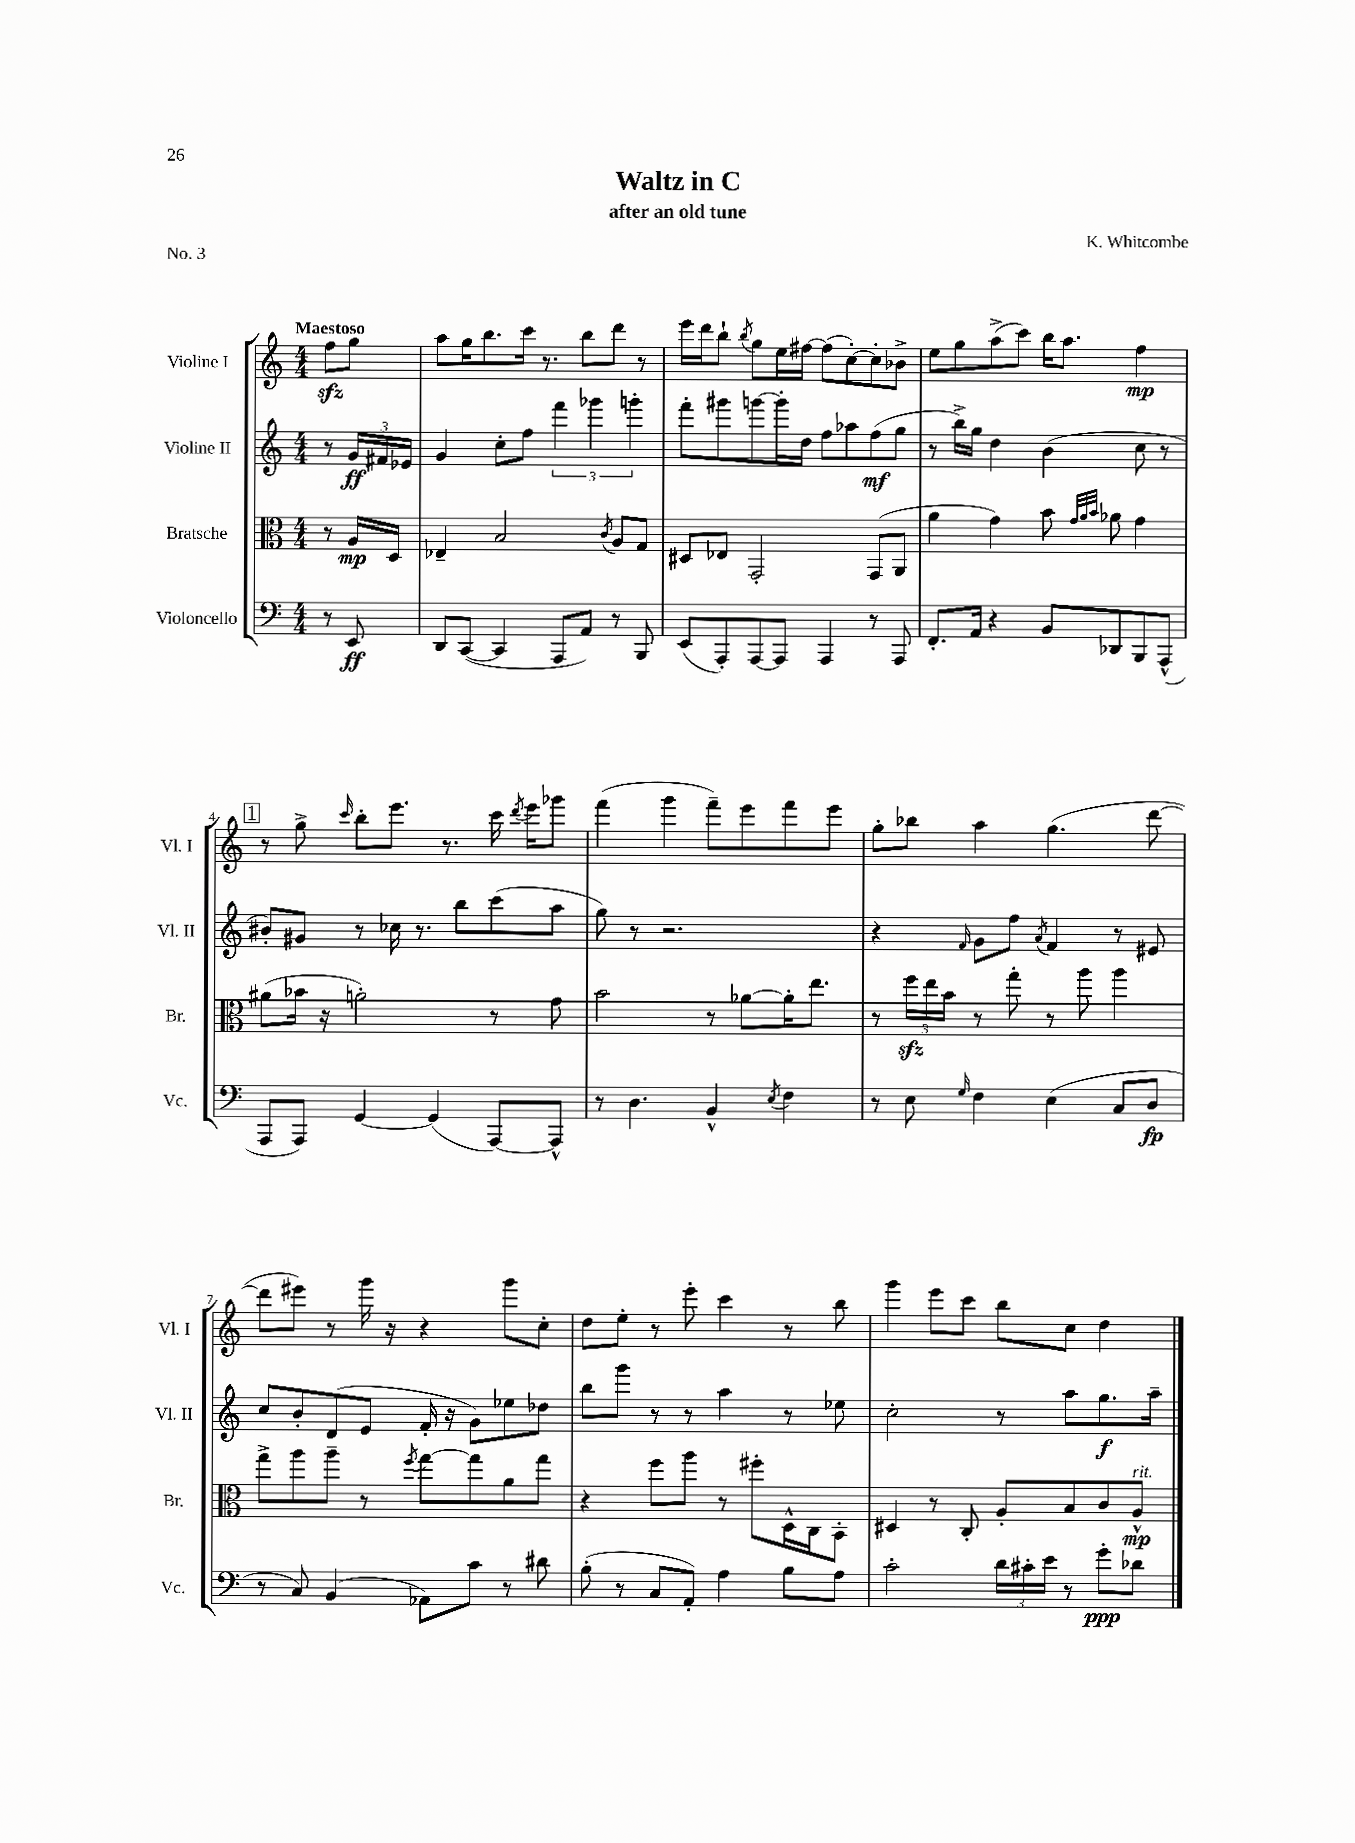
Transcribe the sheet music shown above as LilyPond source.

\header { title = "Waltz in C" composer = "K. Whitcombe" subtitle = "after an old tune" piece = "No. 3" }
<<
\new StaffGroup <<
\new Staff = "s0" \with { instrumentName = "Violine I" shortInstrumentName = "Vl. I" } {
    \clef treble \key c \major \numericTimeSignature \time 4/4 \partial 4 \tempo "Maestoso"
    \autoBeamOff f''8[\sfz g''8] |
    a''8[ g''16 b''8. c'''16] r8. b''8[ d'''8] r8 |
    e'''16[ d'''16 b''8]-! \acciaccatura { b''8 } g''8[ e''16 fis''16]~ fis''8[( c''8~-.) c''8-. bes'8]-> |
    e''8[ g''8 a''8->( c'''8]) b''16[ a''8.] f''4\mp |
    \mark \markup { \box "1" } r8 g''8-> \grace { c'''16 } b''8[-. e'''8.] r8. c'''16 \acciaccatura { d'''8 } e'''16[ ges'''8] |
    f'''4( g'''4 f'''8[--) e'''8 f'''8 e'''8] |
    g''8[-. bes''8] a''4 g''4.( d'''8~ |
    d'''8[ eis'''8]) r8 g'''16 r16 r4 g'''8[ c''8]-. |
    d''8[ e''8]-. r8 e'''8-. c'''4 r8 b''8 |
    g'''4 e'''8[ c'''8] b''8[ c''8] d''4 \bar "|." |
}
\new Staff = "s1" \with { instrumentName = "Violine II" shortInstrumentName = "Vl. II" } {
    \clef treble \key c \major \numericTimeSignature \time 4/4 \partial 4
    \autoBeamOff r8 \tuplet 3/2 { g'16[\ff fis'16 ees'16] } |
    g'4 c''8[-. f''8] \tuplet 3/2 { f'''4 ges'''4 g'''4-. } |
    f'''8[-. gis'''8 g'''8~ g'''16-. d''16] f''8[ aes''8 f''8\mf( g''8] |
    r8 b''16[->) g''16] d''4 b'4( c''8 r8 |
    \mark \markup { \box "1" } bis'8[-.) gis'8] r8 ces''16 r8. b''8[ c'''8( a''8] |
    g''8) r8 r2. |
    r4 \grace { f'16 } g'8[ f''8] \acciaccatura { a'8 } f'4 r8 eis'8 |
    c''8[ b'8-. d'8( e'8] f'16-. r16 g'8[) ees''8 des''8] |
    b''8[ g'''8] r8 r8 a''4 r8 ees''8 |
    c''2-. r8 a''8[ g''8.\f a''16]-- \bar "|." |
}
\new Staff = "s2" \with { instrumentName = "Bratsche" shortInstrumentName = "Br." } {
    \clef alto \key c \major \numericTimeSignature \time 4/4 \partial 4
    \autoBeamOff r8 a16[\mp d16] |
    ees4-- b2 \acciaccatura { c'8 } a8[ g8] |
    dis8[ ees8] g,2-. g,8[( a,8] |
    a'4 g'4) b'8 \grace { g'32[ a'32 b'32] } aes'8 g'4 |
    \mark \markup { \box "1" } ais'8[( bes'16] r16 a'2-.) r8 g'8 |
    b'2 r8 aes'8[~ aes'16-. e''8.] |
    r8 \tuplet 3/2 { f''16[\sfz e''16 b'16] } r8 g''8-. r8 a''8 a''4 |
    g''8[-> a''8 a''8]-- r8 \acciaccatura { f''8 } g''8[~ g''8 a'8 g''8] |
    r4 f''8[ a''8] r8 fis''8[-. d16-^ c16 b,8]-. |
    dis4 r8 c8-. a8[-. b8 c'8 a8]-^\mp^\markup { \italic "rit." } \bar "|." |
}
\new Staff = "s3" \with { instrumentName = "Violoncello" shortInstrumentName = "Vc." } {
    \clef bass \key c \major \numericTimeSignature \time 4/4 \partial 4
    \autoBeamOff r8 e,8\ff |
    d,8[ c,8]~( c,4 a,,8[ a,8]) r8 b,,8 |
    e,8[( a,,8-.) a,,8~ a,,8] a,,4 r8 a,,8 |
    f,8.[-. a,16] r4 b,8[ des,8 b,,8 a,,8]-^( |
    \mark \markup { \box "1" } a,,8[ a,,8]) g,4~ g,4( a,,8[~) a,,8]-^ |
    r8 d4. b,4-^ \acciaccatura { e8 } f4 |
    r8 e8 \grace { g16 } f4 e4( c8[ d8]\fp |
    r8 c8) b,4( aes,8[) c'8] r8 dis'8 |
    b8-.( r8 c8[ a,8]-.) a4 b8[ a8] |
    c'2-. \tuplet 3/2 { d'16[ cis'16-. e'16] } r8 g'8[-.\ppp des'8] \bar "|." |
}
>>
>>
